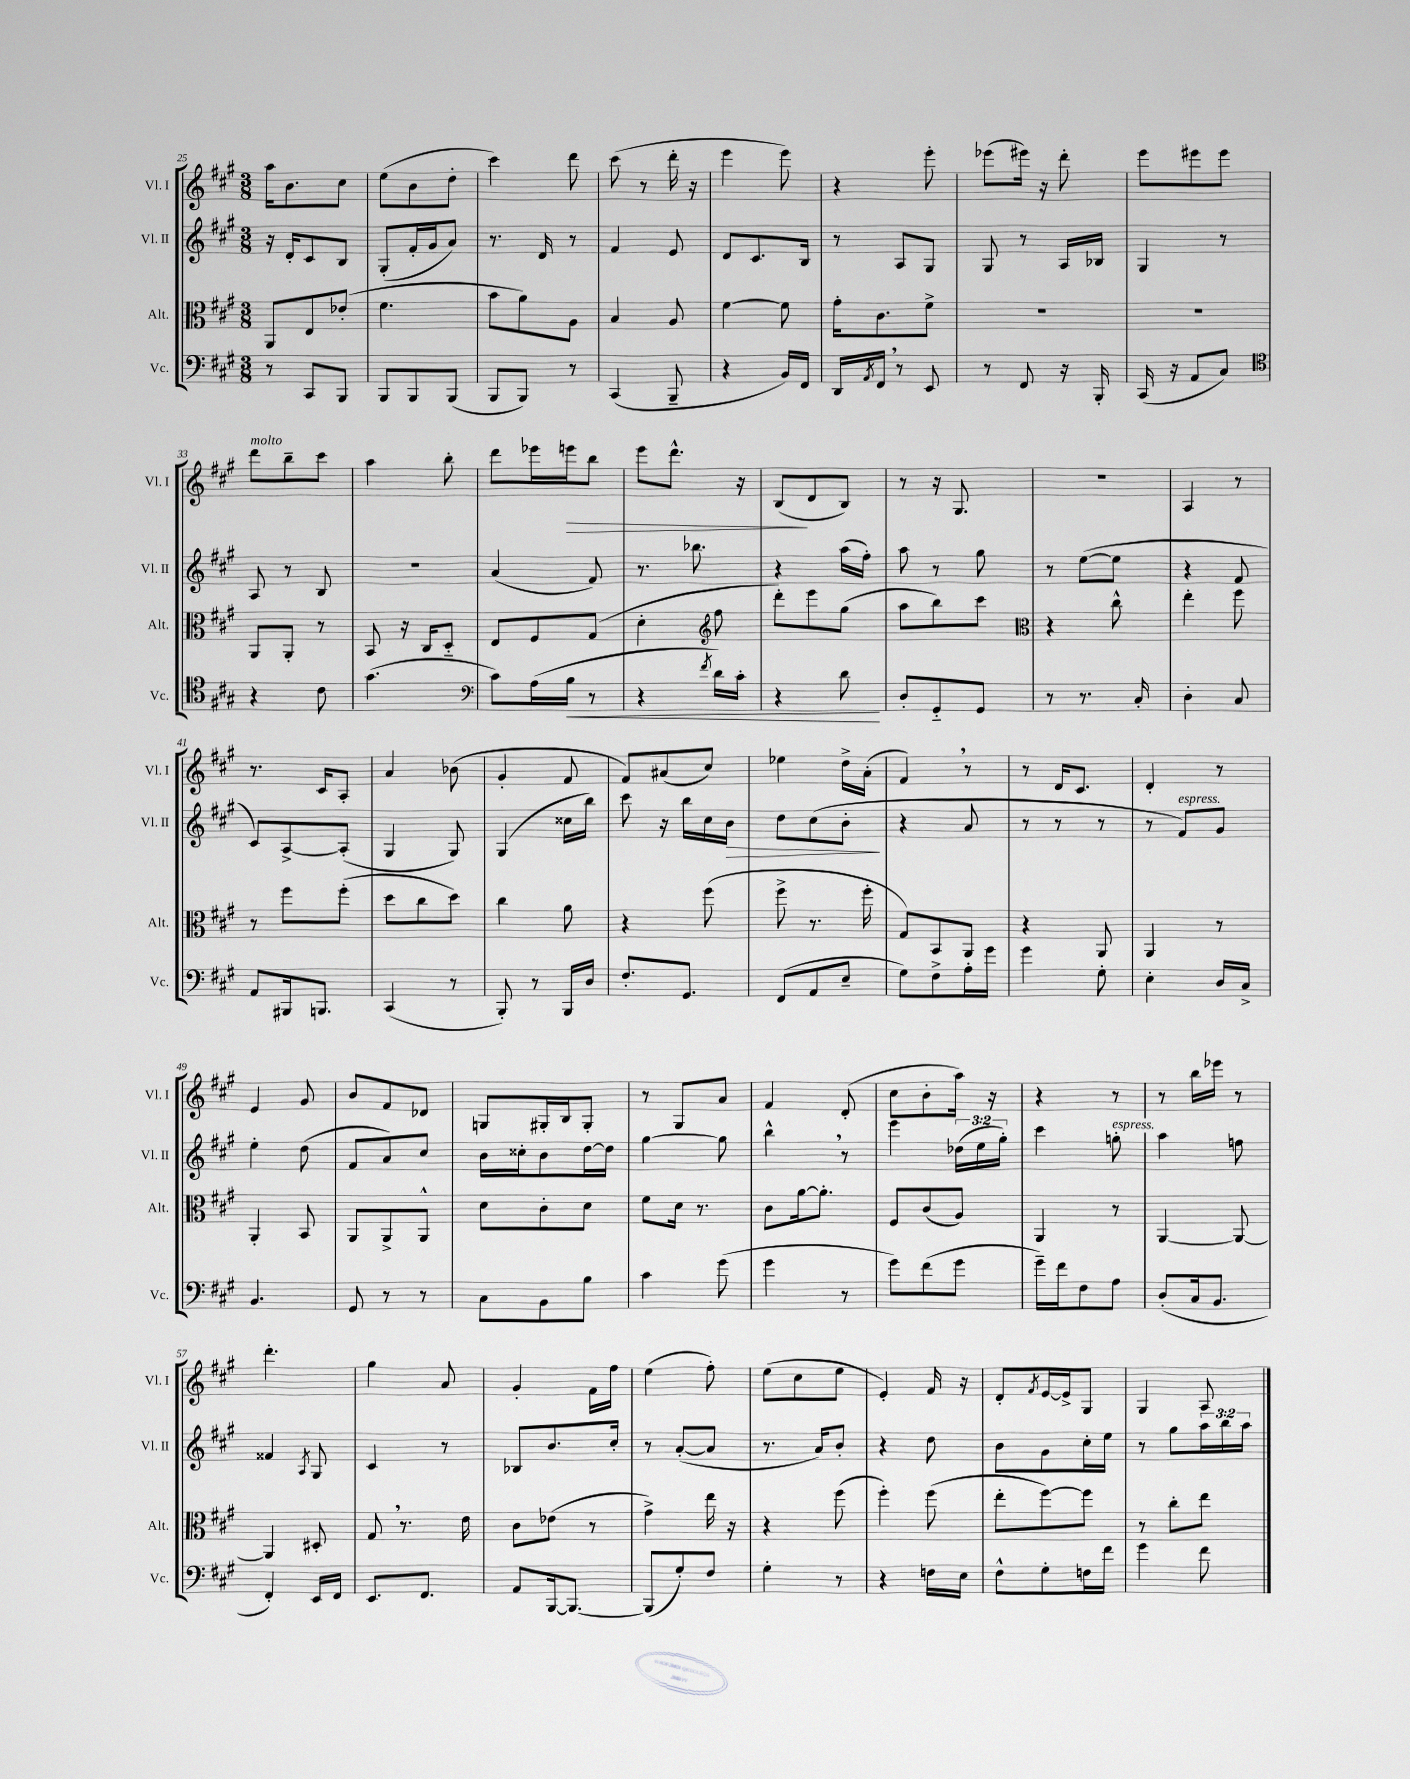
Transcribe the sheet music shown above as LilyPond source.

<<
\new StaffGroup <<
\new Staff = "s0" \with { instrumentName = "Vl. I" shortInstrumentName = "Vl. I" } {
    \clef treble \key a \major \numericTimeSignature \time 3/8
    a''16 b'8. cis''8 |
    e''8( b'8 d''8-. |
    cis'''4) d'''8 |
    cis'''8( r8 d'''16-. r16 |
    e'''4 e'''8) |
    r4 e'''8-. |
    ees'''8( eis'''16) r16 d'''8-. |
    e'''8 eis'''8 eis'''8 |
    d'''8^\markup { \italic "molto" } b''8-- cis'''8 |
    a''4 b''8-. |
    d'''8 ees'''16 e'''16\> b''8 |
    e'''8 d'''8.-^ r16 |
    b8\!( d'8 b8) |
    r8 r16 gis8. |
    R4. |
    a4 r8 |
    r8. cis'16 a8-. |
    a'4 bes'8( |
    gis'4-. fis'8 |
    fis'8) ais'8( cis''8) |
    ees''4 d''16-> a'16-.( |
    fis'4) \breathe r8 |
    r8 d'16 cis'8. |
    d'4-. r8 |
    e'4 gis'8 |
    b'8 fis'8 des'8 |
    g8 gis16-. b16 gis8-. |
    r8 gis8 a'8 |
    fis'4 d'8-.( |
    cis''8 b'8-. a''16) r16 |
    r4 r8 |
    r8 b''16 ees'''16 r8 |
    d'''4.-. |
    gis''4 a'8 |
    gis'4-. fis'16 fis''16 |
    e''4( fis''8-.) |
    e''8( cis''8 e''8 |
    e'4-.) fis'16 r16 |
    d'8-. \acciaccatura { fis'8 } e'16~ e'16-> gis8 |
    gis4 a8 \bar "|." |
}
\new Staff = "s1" \with { instrumentName = "Vl. II" shortInstrumentName = "Vl. II" } {
    \clef treble \key a \major \numericTimeSignature \time 3/8 \override Staff.TupletNumber.text = #tuplet-number::calc-fraction-text
    r16 d'16-. cis'8 b8 |
    gis8-.( fis'16-. gis'16 a'8) |
    r8. d'16 r8 |
    fis'4 e'8 |
    d'8 cis'8. b16 |
    r8 a8 gis8 |
    gis8 r8 a16 bes16 |
    gis4 r8 |
    a8 r8 b8 |
    R4. |
    a'4( fis'8) |
    r8. bes''8. |
    r4 a''16( fis''16-.) |
    a''8 r8 gis''8 |
    r8 e''8~( e''8 |
    r4 fis'8 |
    cis'8) a8~-> a8-.( |
    gis4 gis8) |
    gis4( cisis''16 b''16) |
    cis'''8 r16 b''16 cis''16 b'16\> |
    d''8 cis''8( b'8-.\! |
    r4 a'8 |
    r8 r8 r8 |
    r8 fis'8^\markup { \italic "espress." }) gis'8 |
    e''4-. d''8( |
    fis'8 a'8) cis''8 |
    b'16 cisis''16-. b'8 d''16~ d''16 |
    gis''4~ gis''8 |
    b''4-^ \breathe r8 |
    e'''4 \tuplet 3/2 { des''16( e''16 gis''16-.) } |
    cis'''4 g''8-.^\markup { \italic "espress." } |
    a''4 f''8 |
    fisis'4 \acciaccatura { a8 } gis8 |
    cis'4 r8 |
    bes8 b'8. cis''16-. |
    r8 a'8~-.( a'8 |
    r8. a'16) b'8-. |
    r4 d''8 |
    b'8 gis'8 cis''16-. e''16 |
    r8 gis''8 \tuplet 3/2 { a''16 b''16 a''16 } \bar "|." |
}
\new Staff = "s2" \with { instrumentName = "Alt." shortInstrumentName = "Alt." } {
    \clef alto \key a \major \numericTimeSignature \time 3/8
    a,8 e8 ees'8-.( |
    fis'4. |
    b'8 a'8) a8 |
    b4 a8 |
    fis'4~ fis'8 |
    gis'16-. cis'8. fis'8-> |
    R4. |
    R4. |
    a,8 a,8-. r8 |
    b,8 r16 cis16 d8-_ |
    e8 fis8 gis8( |
    d'4-. \clef treble fis''8 |
    d'''8-.) e'''8 gis''8( |
    a''8 b''8) cis'''8 |
    \clef alto r4 cis''8-^ |
    e''4-. fis''8 |
    r8 fis''8 fis''8-.( |
    d''8 cis''8 d''8) |
    cis''4 a'8 |
    r4 fis''8( |
    fis''8-> r8. fis''16-. |
    gis8) b,8 a,8 |
    r4 a,8 |
    a,4 r8 |
    a,4-. b,8 |
    a,8 a,8-> a,8-^ |
    d'8 cis'8-. d'8 |
    fis'8 d'16 r8. |
    cis'8 a'16~ a'8.-. |
    fis8 cis'8( a8) |
    a,4 r8 |
    a,4~ a,8~ |
    a,4 dis8-. |
    gis8 \breathe r8. e'16 |
    cis'8 ees'8( r8 |
    gis'4->) e''16 r16 |
    r4 fis''8( |
    fis''4-.) fis''8( |
    e''8-. fis''8~) fis''8 |
    r8 cis''8-. e''8 \bar "|." |
}
\new Staff = "s3" \with { instrumentName = "Vc." shortInstrumentName = "Vc." } {
    \clef bass \key a \major \numericTimeSignature \time 3/8
    r8 cis,8 b,,8 |
    b,,8 b,,8 b,,8( |
    b,,8 b,,8) r8 |
    cis,4( b,,8-- |
    r4 b,16) fis,16 |
    d,16 \acciaccatura { a,8 } fis,16 \breathe r8 e,8 |
    r8 fis,8 r16 b,,16-. |
    cis,16( r16 a,8 cis8) |
    \clef tenor r4 cis'8 |
    gis'4.( |
    \clef bass cis'8) a16( b16\< r8 |
    r4 \acciaccatura { fis'8 } d'16) cis'16-. |
    r4 d'8\! |
    d8-. gis,8-_ gis,8 |
    r8 r8. cis16-. |
    d4-. cis8 |
    a,8 bis,,16 b,,8. |
    cis,4( r8 |
    b,,8-.) r8 b,,16 d16 |
    fis8.-. gis,8. |
    fis,8( a,8 e8-- |
    gis8) fis8-> a16-. gis'16 |
    gis'4 gis8-. |
    e4-. d16 cis16-> |
    b,4. |
    gis,8 r8 r8 |
    cis8 b,8 b8 |
    cis'4 gis'8( |
    gis'4 r8 |
    gis'8) fis'8( gis'8 |
    gis'16--) fis'16 fis8 a8 |
    d8-.( cis16 b,8. |
    fis,4-.) e,16 fis,16 |
    e,8. fis,8. |
    a,8 b,,16~ b,,8.~ |
    b,,8( gis8-.) fis8 |
    gis4-. r8 |
    r4 f16 e16 |
    fis8-^ gis8-. f16 fis'16 |
    gis'4 fis'8 \bar "|." |
}
>>
>>
\layout { \context { \Score currentBarNumber = #25 } }
